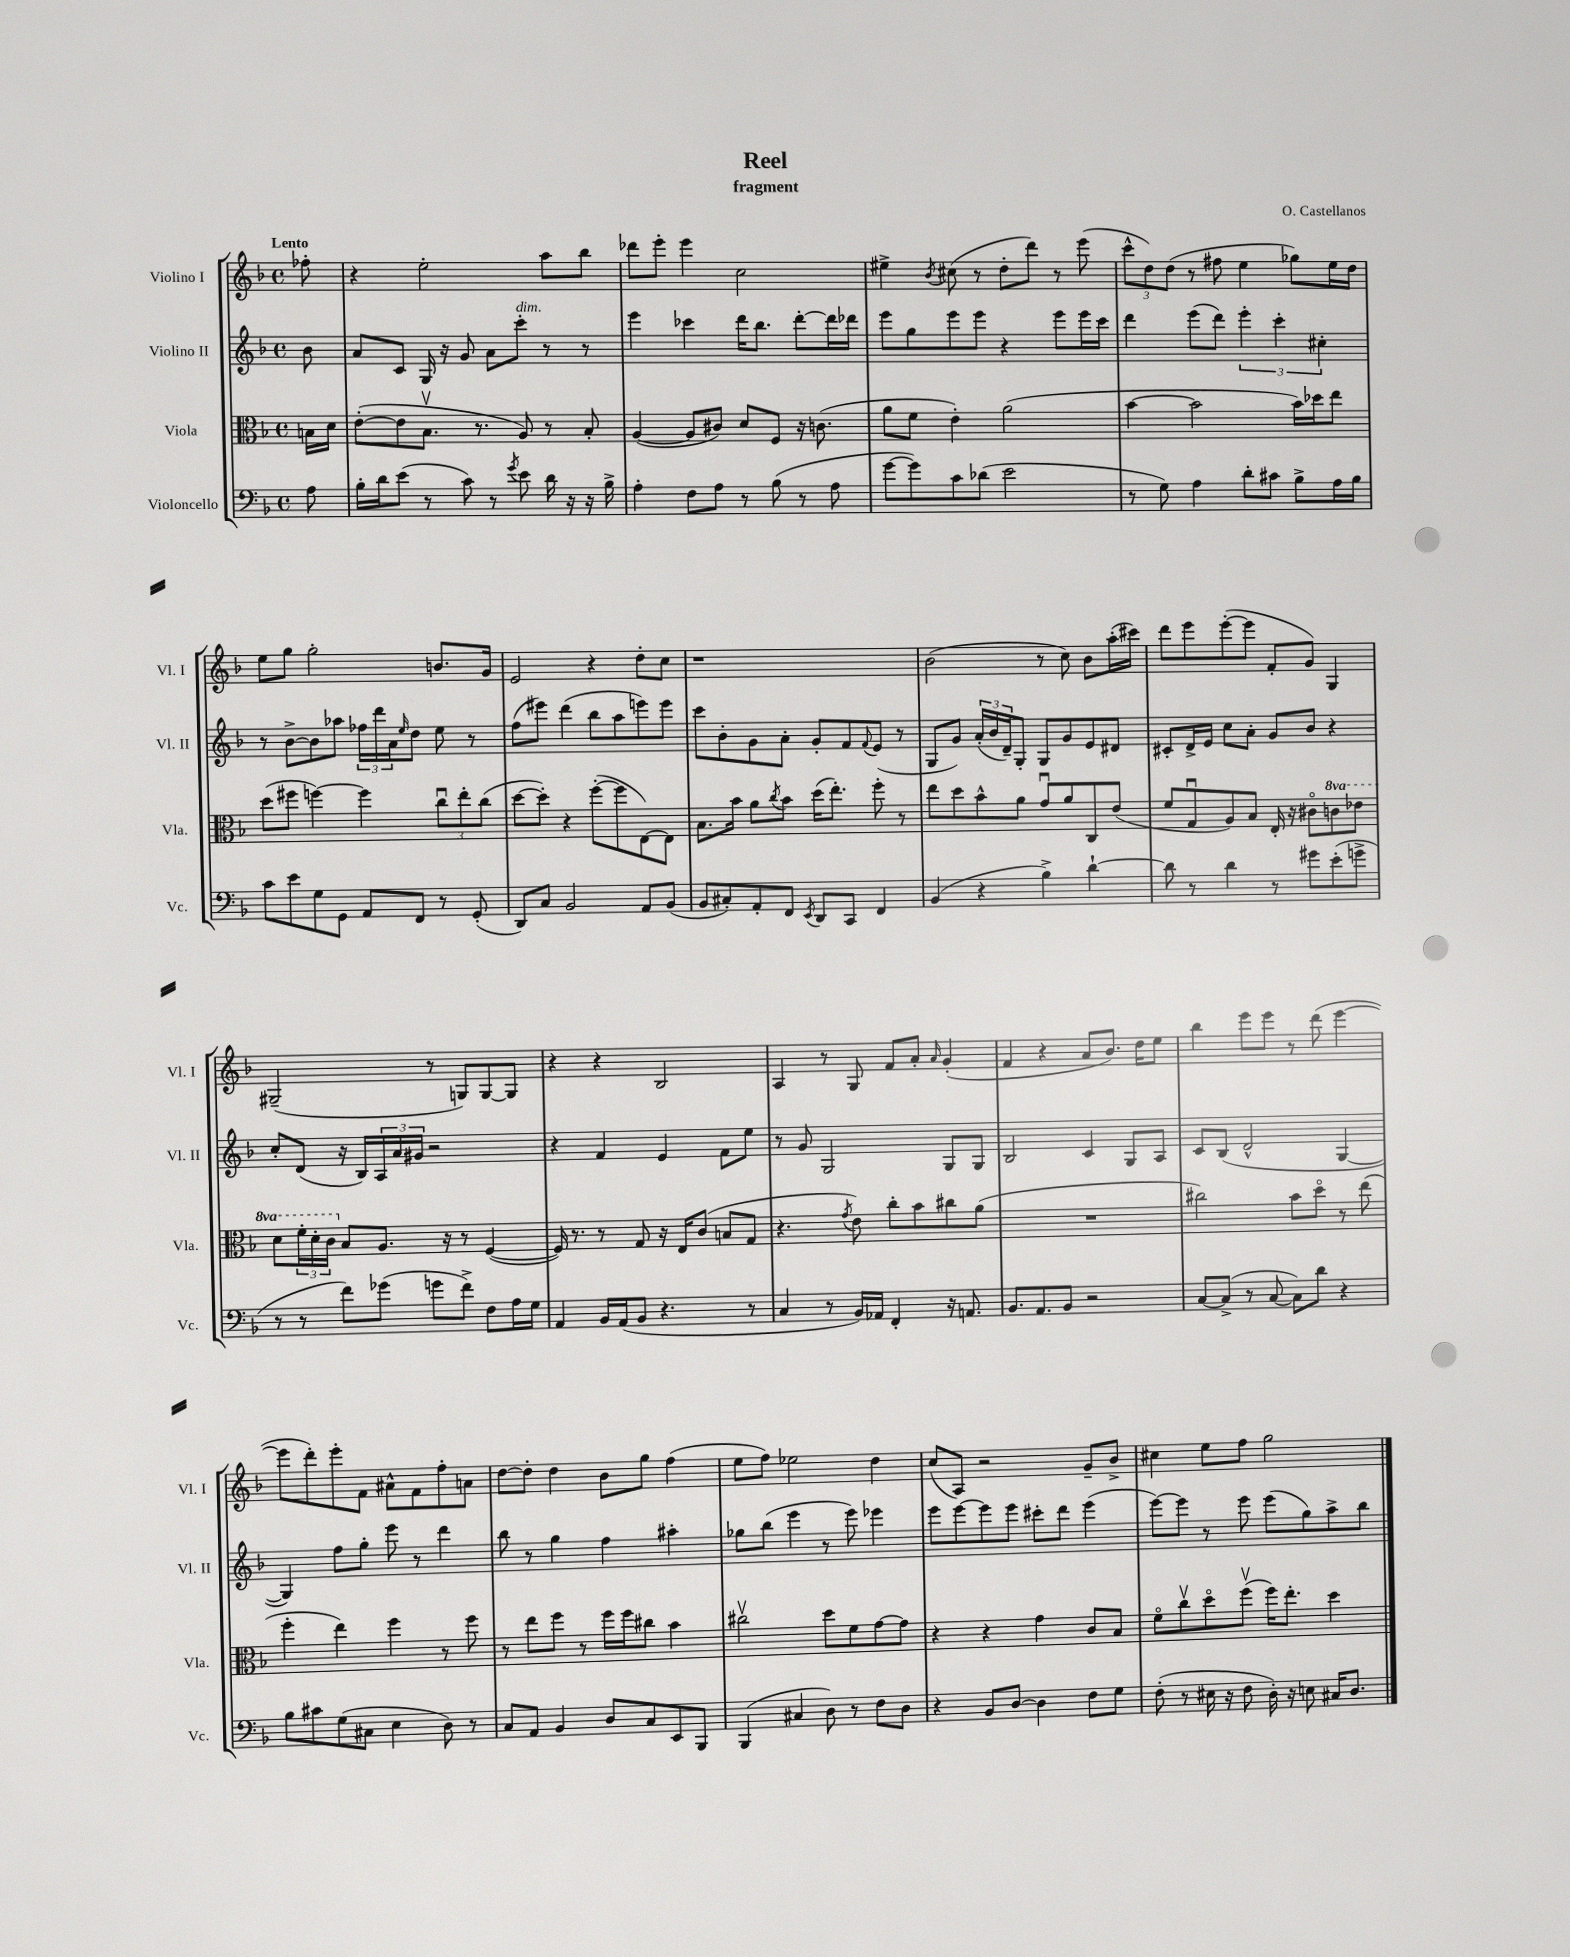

**kern	**kern	**kern	**kern
*part4	*part3	*part2	*part1
*staff4	*staff3	*staff2	*staff1
*I"Violoncello	*I"Viola	*I"Violino II	*I"Violino I
*I'Vc.	*I'Vla.	*I'Vl. II	*I'Vl. I
*clefF4	*clefC3	*clefG2	*clefG2
*k[b-]	*k[b-]	*k[b-]	*k[b-]
*M4/4	*M4/4	*M4/4	*M4/4
*met(c)	*met(c)	*met(c)	*met(c)
=	=	=	=
!	!	!	!LO:TX:a:B:t=Lento
8A\	16Bn\LL	8b-\	8ff-X'\
.	16d\JJ	.	.
=1	=1	=1	=1
16B-'\LL	([8e'\L	8a/L	4r
16d\J	.	.	.
(8e\J	8e\]	8c/J	.
8r	8.B-v\J	16G/	2ee'\
.	.	16r	.
8c\)	.	8g/	.
.	8.r	.	.
8r	.	8a\L	.
8qg/	.	.	.
!	!	!LO:TX:a:i:t=dim.	!
8e\	8A/)	8ccc'\J	.
16d\	8r	8r	8aa\L
16r	.	.	.
16r	8B-'/	8r	8bb-\J
16B-^\	.	.	.
=2	=2	=2	=2
4A'\	([4A/	4eee\	8ddd-X\L
.	.	.	8eee'\J
8F\L	8A/L]	4ccc-X\	4eee\
8A\J	8c#X/J)	.	.
8r	8d/L	16ddd\KL	2cc\
.	.	8.bb-\J	.
(8B-\	8F/J	.	.
8r	16r	[8ddd'\L	.
.	(8.cn\	.	.
8A\	.	16ddd\L]	.
.	.	16ddd-X\JJ	.
=3	=3	=3	=3
[8g\L	8a\L	8eee\L	4ee#X^\
8g\])	8f\J	8gg\	.
.	.	.	8qb-/
8c\	4e'\)	8eee\	(8cc#X\
(8d-X\J	.	8eee\J	8r
2e\	(2a\	4r	8dd'\L
.	.	.	8ddd\J)
.	.	8eee\L	8r
.	.	16eee\L	(8eee\
.	.	16ccc\JJ	.
=4	=4	=4	=4
8r	[4b-\	4ddd\	12ccc^^\L
.	.	.	12dd\)
8G\)	.	.	.
.	.	.	(12dd\J
4A\	2b-\]	(8eee\L	8r
.	.	8ddd\J)	8ff#X\
8d'\L	.	6eee'\	4ee\
8c#X\J	.	.	.
.	.	6ccc'\	.
8B-^\L	16b-\LL)	.	8gg-X\L)
.	16dd-X\J	.	.
.	.	6cc#X'\	.
16A\L	8ee\J	.	16ee\L
16B-\JJ	.	.	16dd\JJ
!!LO:LB:g=z
=5	=5	=5	=5
8c\L	(8dd\L	8r	8ee\L
8e\	8ff#X\J	[8b-^\L	8gg\J
8G\	[4ffn\)	8b-\]	2gg'\
8GG\J	.	8aa-X\J	.
8AA/L	4ff\]	24ff-X\LL	.
.	.	24ddd\	.
.	.	24a\J	.
.	.	16qqee/	.
8FF/J	.	8dd\J	.
8r	12ccu\L	8ee\	8.bn/L
.	12ee'\	.	.
(8GG'/	.	8r	.
.	(12cc\J	.	.
.	.	.	16g/Jk
=6	=6	=6	=6
8DD/L)	[8dd\L	(8ff\L	2e/
8C/J	8dd'\J])	8eee#X\J)	.
2BB-/	4r	(4ddd\	.
.	([8ff'\L	8bb-\L	4r
.	8ff\]	8aa\	.
8AA/L	[8E\)	8eeen\)	8dd'\L
(8BB-/J	8E\J]	8eee\J	8cc\J
=7	=7	=7	=7
8BB-/L	8.B-\L	8ccc\L	1r
8C#X'/)	.	8b-'\	.
.	16b-\Jk	.	.
8AA'/	8a\L	8g\	.
.	8qcc/	.	.
8FF/J	8b-\J	8a'\J	.
8qEE/	.	.	.
8DD/L	(16dd\KL	8g'/L	.
.	8.ee'\J)	.	.
8CC/J	.	8f/	.
.	.	8qqf/	.
4FF/	8ff'\	(8e/J	.
.	8r	8r	.
=8	=8	=8	=8
(4BB-/	8ee\L	8G/L	(2b-\
.	8dd\	8g/J)	.
4r	8b-^^\	(24a'/LL	.
.	.	24b-/	.
.	.	24d~/J)	.
.	8a\J	8G'/J	.
4B-^\)	8gu/L	8G/L	8r
.	8a/	8g/	8cc\)
[4d`\	8C/	8e/	8b-\L
.	(8e/J	8d#X/J	(16aa'\L
.	.	.	16ccc#X\JJ)
=9	=9	=9	=9
8d\]	8f/L	8c#X'/L	8ddd\L
8r	8Gu/	16d^/L	8eee\
.	.	16e/JJ	.
4d\	8A/)	8cc\L	([8eee'\
.	8B-/J	8a'\J	8eee\J]
8r	16E'/	8g/L	8f'/L
.	16r	.	.
8g#X\L	8c#X\L	8b-/J	8g/J)
*	*8va	*	*
(8e'\	8ccn\	4r	4G/
8gn^\J	8ee-X\J	.	.
!!LO:LB:g=z
=10	=10	=10	=10
8r	8dd\L	8cc'/L	(2G#X~/
8r	24ff'\L	(8d/J	.
.	24dd'\	.	.
.	24cc\JJ	.	.
*	*X8va	*	*
8f\L)	8B-/L	16r	.
.	.	16B-/LL)	.
(8g-X\J	8.A/J	24A/	.
.	.	24a/	.
.	.	24g#X/JJ	.
8gn\L	.	2r	8r
.	16r	.	.
8f^\J)	8r	.	8Gn/L)
8F\L	([4F/	.	[8G/
16A\L	.	.	8G/J]
16G\JJ	.	.	.
=11	=11	=11	=11
4AA/	16F/])	4r	4r
.	8.r	.	.
16BB-/LL	8r	4f/	4r
(16AA/J	.	.	.
8BB-/J	8G/	.	.
4.r	16r	4e/	2B-/
.	16E/KL	.	.
.	(8c/J	.	.
.	8Bn/L	8f\L	.
8r	8G/J	8ee\J	.
=12	=12	=12	=12
4C/	4.r	8r	4A/
.	.	8g/	.
8r	.	2G/	8r
.	8qg/	.	.
16BB-/LL)	8e\)	.	8G/
16AA-X/JJ	.	.	.
4FF'/	8cc'\L	.	8f/L
.	8b-\	.	8a'/J
.	.	.	16qqa/
16r	8cc#X\	8G/L	(4g'/
8.AAn/	.	.	.
.	(8a\J	8G/J	.
=13	=13	=13	=13
8.BB-/L	1r	2B-/	4f/
8.AA/	.	.	.
.	.	.	4r
8BB-/J	.	.	.
2r	.	4c/	8a/L
.	.	.	8.b-/J)
.	.	8G/L	.
.	.	.	16dd\KL
.	.	8A/J	8ee\J
=14	=14	=14	=14
[8C/L	2cc#X\)	8c/L	4bb-\
(8C^/J]	.	(8B-/J	.
8r	.	2d^^/	8eee\L
[8C/	.	.	8eee\J
8C\L])	8b-\L	.	8r
8d\J	8dd\J	.	(8ddd\
4r	8r	[4G/	[4eee\
.	(8ee\	.	.
!!LO:LB:g=z
=15	=15	=15	=15
8B-\L	4ff'\	4G/])	8eee\L]
8c#X\	.	.	8ddd'\)
(8G\	4ee\)	8ff\L	8eee'\
8C#X\J	.	8gg'\J	8f\J
4E\	4ff\	8eee\	8a#X^^\L
.	.	8r	8f\
8D\)	8r	4ddd\	8ff'\
8r	8ff\	.	8an\J
=16	=16	=16	=16
8C/L	8r	8bb-\	[8dd\L
8AA/J	8ee\L	8r	8dd'\J]
4BB-/	8ff\J	4gg\	4dd\
.	8r	.	.
8D/L	16ff\LL	4ff\	8b-\L
.	16ff\J	.	.
8C/	8cc#X\J	.	8gg\J
8EE/	4b-\	4aa#X'\	(4ff\
8BBB-/J	.	.	.
=17	=17	=17	=17
(4BBB-/	2cc#Xv\	8gg-X\L	8ee\L
.	.	(8bb-\J	8ff\J)
4C#X/	.	4eee\	2ee-X\
8D\)	8dd\L	8r	.
8r	8f\	8eee\)	.
8F\L	[8g\	4eee-X\	4dd\
8D\J	8g\J]	.	.
=18	=18	=18	=18
4r	4r	8eee\L	(8cc/L
.	.	[8eee\	8A/J)
8BB-/L	4r	8eee\]	2r
[8D/J	.	8eee\J	.
4D\]	4g\	8ccc#X'\L	.
.	.	8ddd\J	.
8F\L	8c/L	(4eee\	8g~/L
8G\J	8B-/J	.	8b-^/J
=19	=19	=19	=19
(8F'\	8f\L	[8eee\L)	4cc#X\
8r	8ccv\	8eee\J]	.
16E#X\	8dd\	8r	8ee\L
16r	.	.	.
8F\	(8ffv\J	8eee\	8ff\J
16D'\)	16ff\KL)	(8eee\L	2gg\
16r	8.ee'\J	.	.
8En\	.	8gg\)	.
16C#X/KL	4dd\	8aa^\	.
8.D/J	.	.	.
.	.	8bb-\J	.
==	==	==	==
*-	*-	*-	*-
